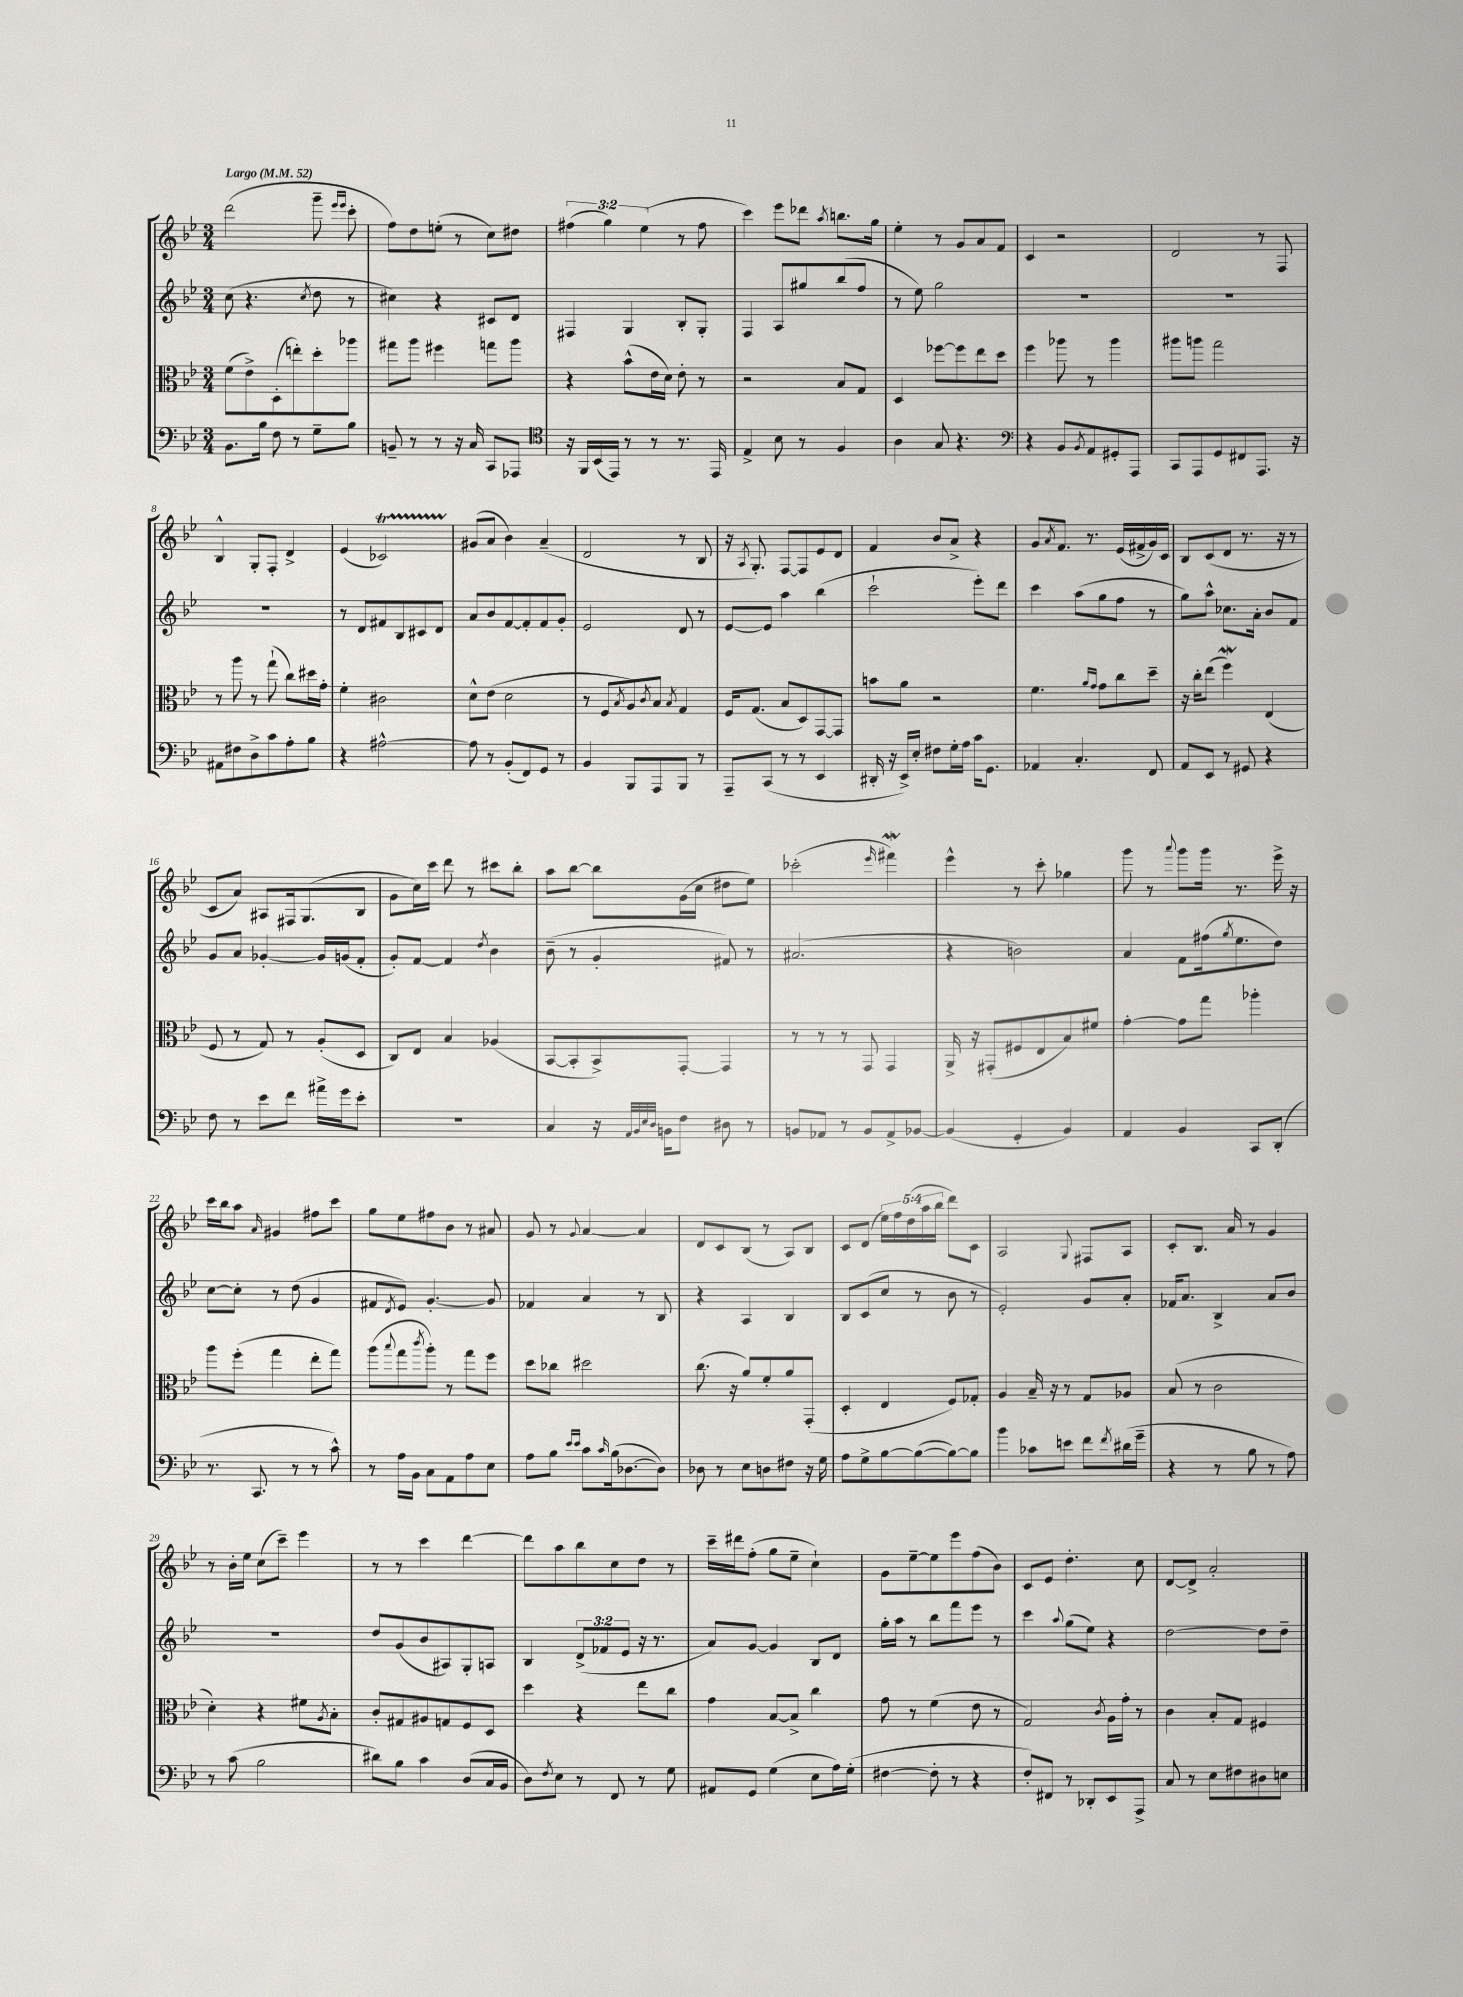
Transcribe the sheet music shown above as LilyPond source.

<<
\new StaffGroup <<
\new Staff = "s0" {
    \clef treble \key bes \major \numericTimeSignature \time 3/4 \override Staff.TupletNumber.text = #tuplet-number::calc-fraction-text \tempo "Largo" 4 = 52
    d'''2( g'''8-- \grace { ees'''16 ees'''16 } c'''8-. |
    f''8) d''8 e''8-.( r8 c''8) dis''8 |
    \tuplet 3/2 { fis''4( g''4) ees''4( } r8 fis''8 |
    c'''4) ees'''8 des'''8 \acciaccatura { a''8 } b''8. g''16 |
    ees''4-. r8 g'8 a'8 f'8 |
    c'4 r2 |
    d'2 r8 f8 |
    bes4-^ g8-. f8-. d'4-> |
    ees'4( ces'2\startTrillSpan) |
    gis'8\stopTrillSpan( a'8 bes'4) a'4--( |
    d'2 r8 bes8 |
    r16 \acciaccatura { a8 } g8.-.) f8~ f8 ees'8 d'8 |
    f'4 bes'8 a'8-> r4 |
    g'8 \acciaccatura { a'8 } f'8. r8. ees'16( fis'16-> g'16) c'16 |
    bes8 c'8( d'8 r8. r16 r8 |
    c'8 a'8) ais8 fis16 g8.( bes8 |
    g'8 c''16) c'''16 d'''8 r8 cis'''8 bes''8-. |
    a''8 bes''8~ bes''8 g'16( c''16 dis''8 ees''8) |
    ces'''2-.( \grace { ees'''16 } fis'''4\mordent) |
    ees'''4-^ r8 c'''8-. ges''4 |
    g'''8 r8 \appoggiatura { a'''8 } g'''8 g'''16 r8. ees'''16-> r16 |
    c'''16 bes''16 a''8 \grace { a'16 } gis'4 fis''8 c'''8 |
    g''8 ees''8 fis''8 bes'8 r8 ais'8 |
    g'8 r8 \appoggiatura { g'8 } a'4~ a'4 |
    d'8 c'8 bes8( r8 a8) bes8 |
    c'8 d'8( \tuplet 5/4 { ees''16) f''16 d''16( a''16 bes''16 } d'''8) c'8 |
    a2 \appoggiatura { g8 } fis8 a8 |
    c'8-. bes8. a'16 r8 g'4 |
    r8 bes'16-. ees''16 c''8( c'''8--) ees'''4 |
    r8 r8 c'''4 d'''4~ |
    d'''8 a''8 bes''8 c''8 d''8 r8 |
    c'''16-- dis'''16 f''8-.( g''8 ees''8-- c''4-!) |
    g'8 ees''8~-- ees''8 ees'''8 f''8( bes'8) |
    c'8 ees'8 d''4.-. c''8 |
    d'8~ d'8-> a'2-. \bar "|." |
}
\new Staff = "s1" {
    \clef treble \key bes \major \numericTimeSignature \time 3/4 \override Staff.TupletNumber.text = #tuplet-number::calc-fraction-text
    c''8( r4. \acciaccatura { c''8 } d''8 r8 |
    cis''4) r4 cis'8 d'8 |
    fis4 g4 bes8-. g8-. |
    f4 a8 gis''8 bes''8( f''8 |
    r8 ees''8) g''2 |
    R2. |
    R2. |
    R2. |
    r8 d'8 fis'8 bes8 cis'8 d'8 |
    a'8 bes'8 f'8~ f'8-. f'8 g'8-. |
    ees'2 d'8 r8 |
    ees'8~ ees'8 a''4 bes''4( |
    c'''2-! ees'''8-.) d'''8 |
    c'''4 a''8( g''8 f''8 r8 |
    g''8) a''8-^ ces''8. a'16-. bes'8 f'8 |
    g'8 a'8 ges'4~-. ges'16 g'16( f'8-. |
    g'8-.) f'8~ f'4 \acciaccatura { d''8 } bes'4 |
    bes'8--( r8 g'4-. fis'8) r8 |
    ais'2.( |
    r4 b'2) |
    a'4 f'8 fis''16( \acciaccatura { g''8 } ees''8. d''8) |
    c''8~ c''8-. r8 d''8( g'4 |
    fis'8 \acciaccatura { d'8 } ees'8) g'4.~-. g'8 |
    fes'4 a'4 r8 bes8 |
    r4 a4 bes4 |
    bes8 c'8( c''8 r8 bes'8 r8 |
    ees'2-.) g'8 a'8-. |
    fes'16 a'8. bes4-> a'8 bes'8 |
    R2. |
    d''8 g'8( bes'8 ais8) g8-. a8 |
    bes4 \tuplet 3/2 { d'8->( fes'8 ees'8 } r16 r8. |
    a'8) g'8~ g'4 bes8 d'8 |
    g''16-. a''16 r8 bes''8 f'''8 ees'''8 r8 |
    c'''4 \appoggiatura { a''8 } g''8( ees''8) r4 |
    d''2~ d''8 d''8-- \bar "|." |
}
\new Staff = "s2" {
    \clef alto \key bes \major \numericTimeSignature \time 3/4
    f'8( ees'8->) d8-.( e''8-.) d''8-. aes''8 |
    gis''8 a''8 fis''4 g''8 a''8 |
    r4 bes'8-^( ees'16 d'16) ees'8-. r8 |
    r2 bes8 g8 |
    d4 fes''8~ fes''8 ees''8 d''8 |
    f''4 aes''8 r8 aes''4 |
    ais''8 a''8 g''2 |
    r8 a''8 r8 g''8-!( c''8) dis''16 g'16-. |
    f'4-. cis'2 |
    d'8-^ ees'8( d'2 |
    r8 f8 \acciaccatura { bes8 } a8) \acciaccatura { c'8 } bes8 \acciaccatura { bes8 } g4 |
    f16 g8.( bes8 d8) g,8~ g,8 |
    b'8 a'8 r2 |
    f'4. \grace { a'16 g'16 } g'8 c''8 d''8-- |
    r16 c''16-. ees''8( f''4\mordent) ees4( |
    f8 r8 g8) r8 a8-.( d8 |
    c8) ees8 bes4 aes4( |
    bes,8~ bes,8-. bes,8->) g,8~-. g,4 |
    r8 r8 r8 g,8 g,4 |
    a,16-> r16 gis,8-.( fis8 ees8 bes8) fis'8 |
    g'4~-. g'8 g''8 aes''4-. |
    a''8 f''8-.( g''4 ees''8-. g''8) |
    a''8( \appoggiatura { bes''8 } g''8 \acciaccatura { c'''8 } a''8-.) r8 g''8 f''8 |
    d''8 ces''8 dis''2 |
    c''8.( r16 a'8) f'8-. a'8 g,8-.( |
    d4-. ees4 f8) ges8-. |
    a4 bes16-- r16 r8 g8 aes8 |
    bes8( r8 c'2 |
    d'4-.) r4 fis'8 \acciaccatura { a8 } bes8-. |
    c'8-. gis8 ais8 g8 f8 d8 |
    d''4 r4 ees''8 c''8 |
    g'4 bes8~ bes8-> c''4 |
    g'8 r8 f'4( ees'8 r8 |
    g2) \acciaccatura { c'8 } a16 g'16-. r8 |
    c'4 bes8-. g8 fis4 \bar "|." |
}
\new Staff = "s3" {
    \clef bass \key bes \major \numericTimeSignature \time 3/4
    bes,8. bes16 f8 r8 g8-- bes8 |
    b,8-- r8 r8 r16 c16 c,8 aes,,8 |
    \clef tenor r16 f,16 bes,16( ees,16) r8 r8 r8. ees,16 |
    ees4-> bes8 r8 f4 |
    a4 g8 r4. |
    \clef bass r4 bes,8 \acciaccatura { bes,8 } a,8 gis,8-. a,,8 |
    c,8 a,,8 g,8 fis,8 a,,8. r16 |
    ais,8 fis8 d8-> c'8 a8-. bes8 |
    r4 ais2~-^ |
    ais8 r8 bes,8-.( f,8) g,8 r8 |
    bes,4 bes,,8 a,,8 bes,,8 r8 |
    a,,8-- c,8( r8 r8 ees,4 |
    dis,16-. r16 ees,16->) ees16-. fis8 g16-. a16 c'16 g,8. |
    aes,4 c4.-. f,8 |
    a,8 ees,8 r8 gis,8 r4 |
    f8 r8 ees'8 f'8 ais'16-> g'16 ees'8-. |
    R2. |
    c4 r16 \grace { a,32 bes,32 ees32 d32 } b,16 f8 dis8 r8 |
    b,8 aes,8 r8 b,8 aes,8-> bes,8~ |
    bes,4( g,4-. bes,4) |
    a,4 bes,4 c,8 d,8-.( |
    r8. c,8. r8 r8 c'8-^) |
    r8 a16 bes,16 c8 a,8 a8 ees8 |
    a8 bes8 \grace { ees'16 ees'16 } c'8 \grace { c'16 } bes16( des8.~ des8) |
    des8 r8 ees8 d8 fis8 r16 g16 |
    a8 g8-> bes8~ bes8~( bes8~) bes8 |
    bes'4 ces'8 e'8 f'8 \acciaccatura { f'8 } dis'16( g'16-- |
    r4 r8 bes8 r8 a8) |
    r8 c'8( bes2 |
    dis'8) bes8 c'4 d8( c16 bes,16 |
    d8) \acciaccatura { f8 } ees8 r8 f,8 r8 g8 |
    ais,8 g,8 g4( ees8 a16) g16-.( |
    fis4~ fis8-. r8 r4 |
    f8-.) fis,8 r8 des,8-. ees,8 a,,8-> |
    c8 r8 ees8 fis8 dis8 e8 \bar "|." |
}
>>
>>
